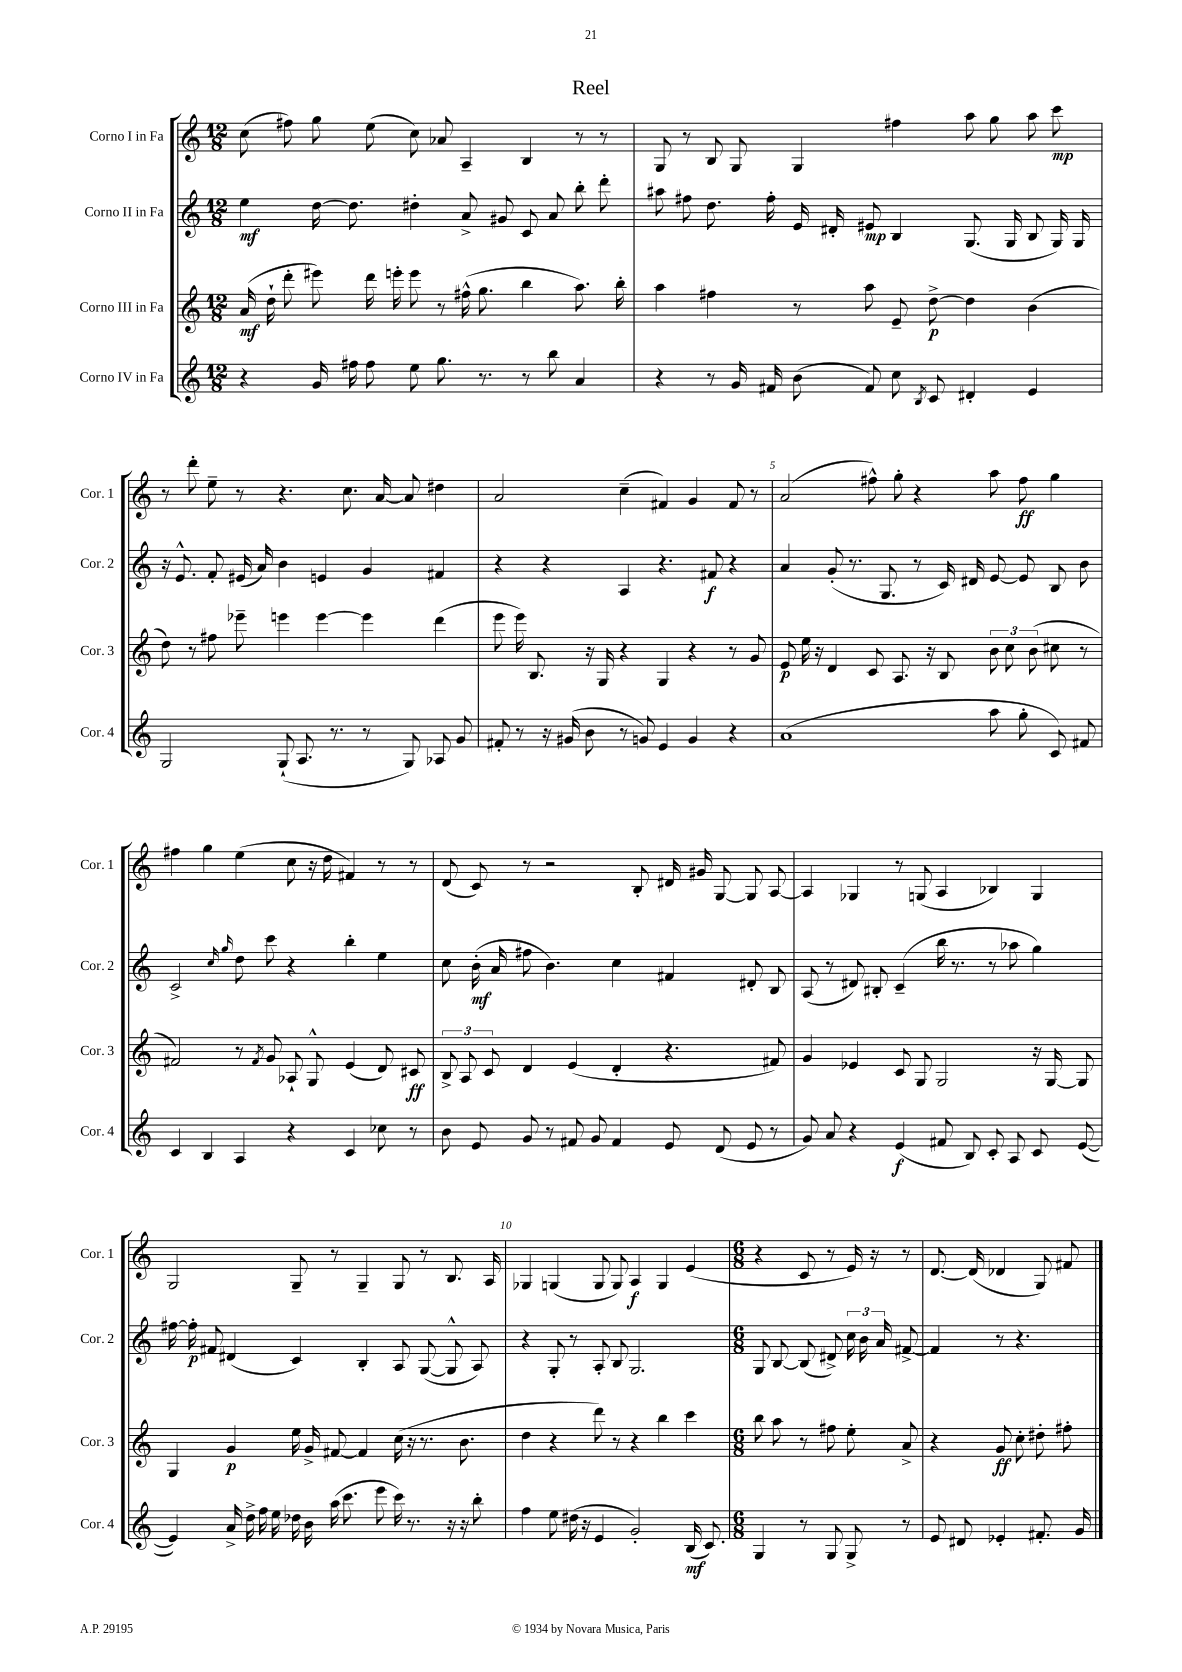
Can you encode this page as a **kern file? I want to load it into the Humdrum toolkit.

**kern	**kern	**kern	**kern
*staff4	*staff3	*staff2	*staff1
*clefG2	*clefG2	*clefG2	*clefG2
*k[]	*k[]	*k[]	*k[]
*M12/8	*M12/8	*M12/8	*M12/8
4r	(16a/	4ee\	(8cc\
.	16dd`\	.	.
.	8ddd'\	.	8ff#\)
16g/	8eee#\)	[16dd\	8gg\
16ff#\	.	8.dd\]	.
8ff#\	16ddd\	.	(8ee\
.	16eee'\	.	.
8ee\	8eee\	4dd#'\	8cc\)
8.gg\	8r	.	8a-/
.	(16ff#^^\	8a^/	4A~/
8.r	8.gg\	.	.
.	.	8g#/	.
8r	4bb\	8c/	4B/
8bb\	.	8a/	.
4a/	8.aa\)	8bb'\	8r
.	.	8ddd'\	8r
.	16bb'\	.	.
=	=	=	=
4r	4aa\	8aa#\	8G/
.	.	8ff#\	8r
8r	4ff#\	8.dd\	8B/
16g/	.	.	8G/
16f#/	.	16ff#'\	.
(8b\	8r	16e/	4G/
.	.	16d#'/	.
8f#/)	8aa\	8e#/	.
8cc\	8e~/	4B/	4ff#\
8qB/	.	.	.
8c/	[8dd^\	.	.
4d#'/	4dd\]	(8.G/	8aa\
.	.	.	8gg\
.	.	16G/	.
4e/	(4b\	8B/	8aa\
.	.	16G/)	8ccc\
.	.	16G/	.
=	=	=	=
2G/	8dd\)	16r	8r
.	.	8.e^^/	.
.	8r	.	8ddd'\
.	8ff#\	8f'/	8ee~\
.	8eee-~\	(16e#/	8r
.	.	16a/)	.
(8G`/	4eee\	4b\	4.r
8.A/	.	.	.
.	[4eee\	4e/	.
8.r	.	.	.
.	.	.	8.cc\
8r	4eee\]	4g/	.
.	.	.	[16a/
8G/)	.	.	8a/]
8A-/	(4ddd\	4f#/	4dd#\
8g/	.	.	.
=	=	=	=
8f#'/	8eee\	4r	2a/
8r	16eee\)	.	.
.	8.B/	.	.
16r	.	4r	.
(16g#/	.	.	.
8b\	16r	.	.
.	16G/	.	.
8r	4r	4A/	(4cc~\
8g/)	.	.	.
4e/	4G/	4.r	4f#/)
4g/	4r	.	4g/
.	.	8f#/	.
4r	8r	4r	8f#/
.	8g/	.	8r
=	=	=	=
(1a	8e/	4a/	(2a/
.	16ee\	.	.
.	16r	.	.
.	4d/	(8g'/	.
.	.	8.r	.
.	8c/	.	8ff#^^\)
.	.	8.G/	.
.	8.A/	.	8gg'\
.	.	8r	4r
.	16r	.	.
.	8B/	16c/)	.
.	.	16d#/	.
8aa\	12b\	[8e/	8aa\
.	12cc\	.	.
8gg'\	.	8e/]	8ff#\
.	(12b\	.	.
8c/)	8cc#\	8B/	4gg\
8f#/	8r	8b\	.
=	=	=	=
4c/	2f#/)	2c^/	4ff#\
4B/	.	.	4gg\
.	.	16qqcc/	.
.	.	16qqgg/	.
4A/	8r	8dd\	(4ee\
.	8qf#/	.	.
.	8g/	8ccc\	.
4r	8A-`/	4r	8cc\
.	8G^^/	.	16r
.	.	.	16dd\
4c/	(4e/	4bb'\	4f#/)
8cc-\	8d/)	4ee\	8r
8r	8c#/	.	8r
=	=	=	=
8b\	12B^/	8cc\	(8d/
.	12A/	.	.
8e/	.	(16b'\	8c/)
.	12c/	.	.
.	.	16a/	.
8g/	4d/	8ff#\	8r
8r	.	4.b\)	2r
8f#/	(4e/	.	.
8g/	.	.	.
4f#/	4d'/	4cc\	.
.	.	.	8B'/
8e/	4.r	4f#/	16d#/
.	.	.	16g#/
(8d/	.	.	[8G/
8e/	.	8d#'/	8G/]
8r	8f#/)	8B/	[8A/
=	=	=	=
8g/)	4g/	(8A/	4A/]
8a/	.	8r	.
4r	4e-/	8d#/)	4G-/
.	.	8B#'/	.
(4e/	8c/	(4c~/	8r
.	8G/	.	(8G/
8f#/	2G/	16bb\	4A/
.	.	8.r	.
8B/)	.	.	.
8c'/	.	8r	4B-/)
8A/	.	8aa-\	.
8c/	16r	4gg\)	4G/
.	[16G/	.	.
([8e/	8G/]	.	.
=	=	=	=
4e/])	4G/	[16ff#\	2G/
.	.	16ff#'\]	.
.	.	8f#/	.
16a^/	4g/	(4d#/	.
16dd^\	.	.	.
16ff\	.	.	.
16ee\	.	.	.
16dd-\	16ee\	4c/)	8G~/
16b\	16g^/	.	.
(16aa\	[8f#/	.	8r
8.ccc\	.	.	.
.	4f#/]	4B'/	4G~/
8eee\	.	.	.
16ccc\)	(16cc\	8A/	8G/
8.r	16r	.	.
.	8.r	([8G/	8r
16r	.	8G^^/]	8.B/
16r	8.b\	.	.
8bb'\	.	8A/)	.
.	.	.	16A/
=	=	=	=
4ff\	4dd\	4r	4G-/
8ee\	4r	8G'/	(4G/
(16dd#\	.	8r	.
16r	.	.	.
4e/	8ddd\)	8A'/	8G/
.	8r	8B/	8G/)
2g'/)	4r	2.G/	4A/
.	4bb\	.	4G/
(16B/	4ccc\	.	(4e/
8.c/)	.	.	.
=	=	=	=
*M6/8	*M6/8	*M6/8	*M6/8
4G/	8bb\	8G/	4r
.	8aa\	[8B/	.
8r	8r	(8B/]	8c/
8G/	8ff#\	8d#^/)	8r
8G^/	8ee'\	24cc\	16e/)
.	.	24b\	.
.	.	.	16r
.	.	24a/	.
8r	8a^/	[8f#^/	8r
=	=	=	=
8e/	4r	4f#/]	[8.d/
8d#/	.	.	.
.	.	.	(16d/]
4e-'/	8g/	8r	4d-/
.	8cc'\	4.r	.
8.f#'/	8dd#'\	.	8G/)
.	8ff#'\	.	8f#/
16g/	.	.	.
==	==	==	==
*-	*-	*-	*-
